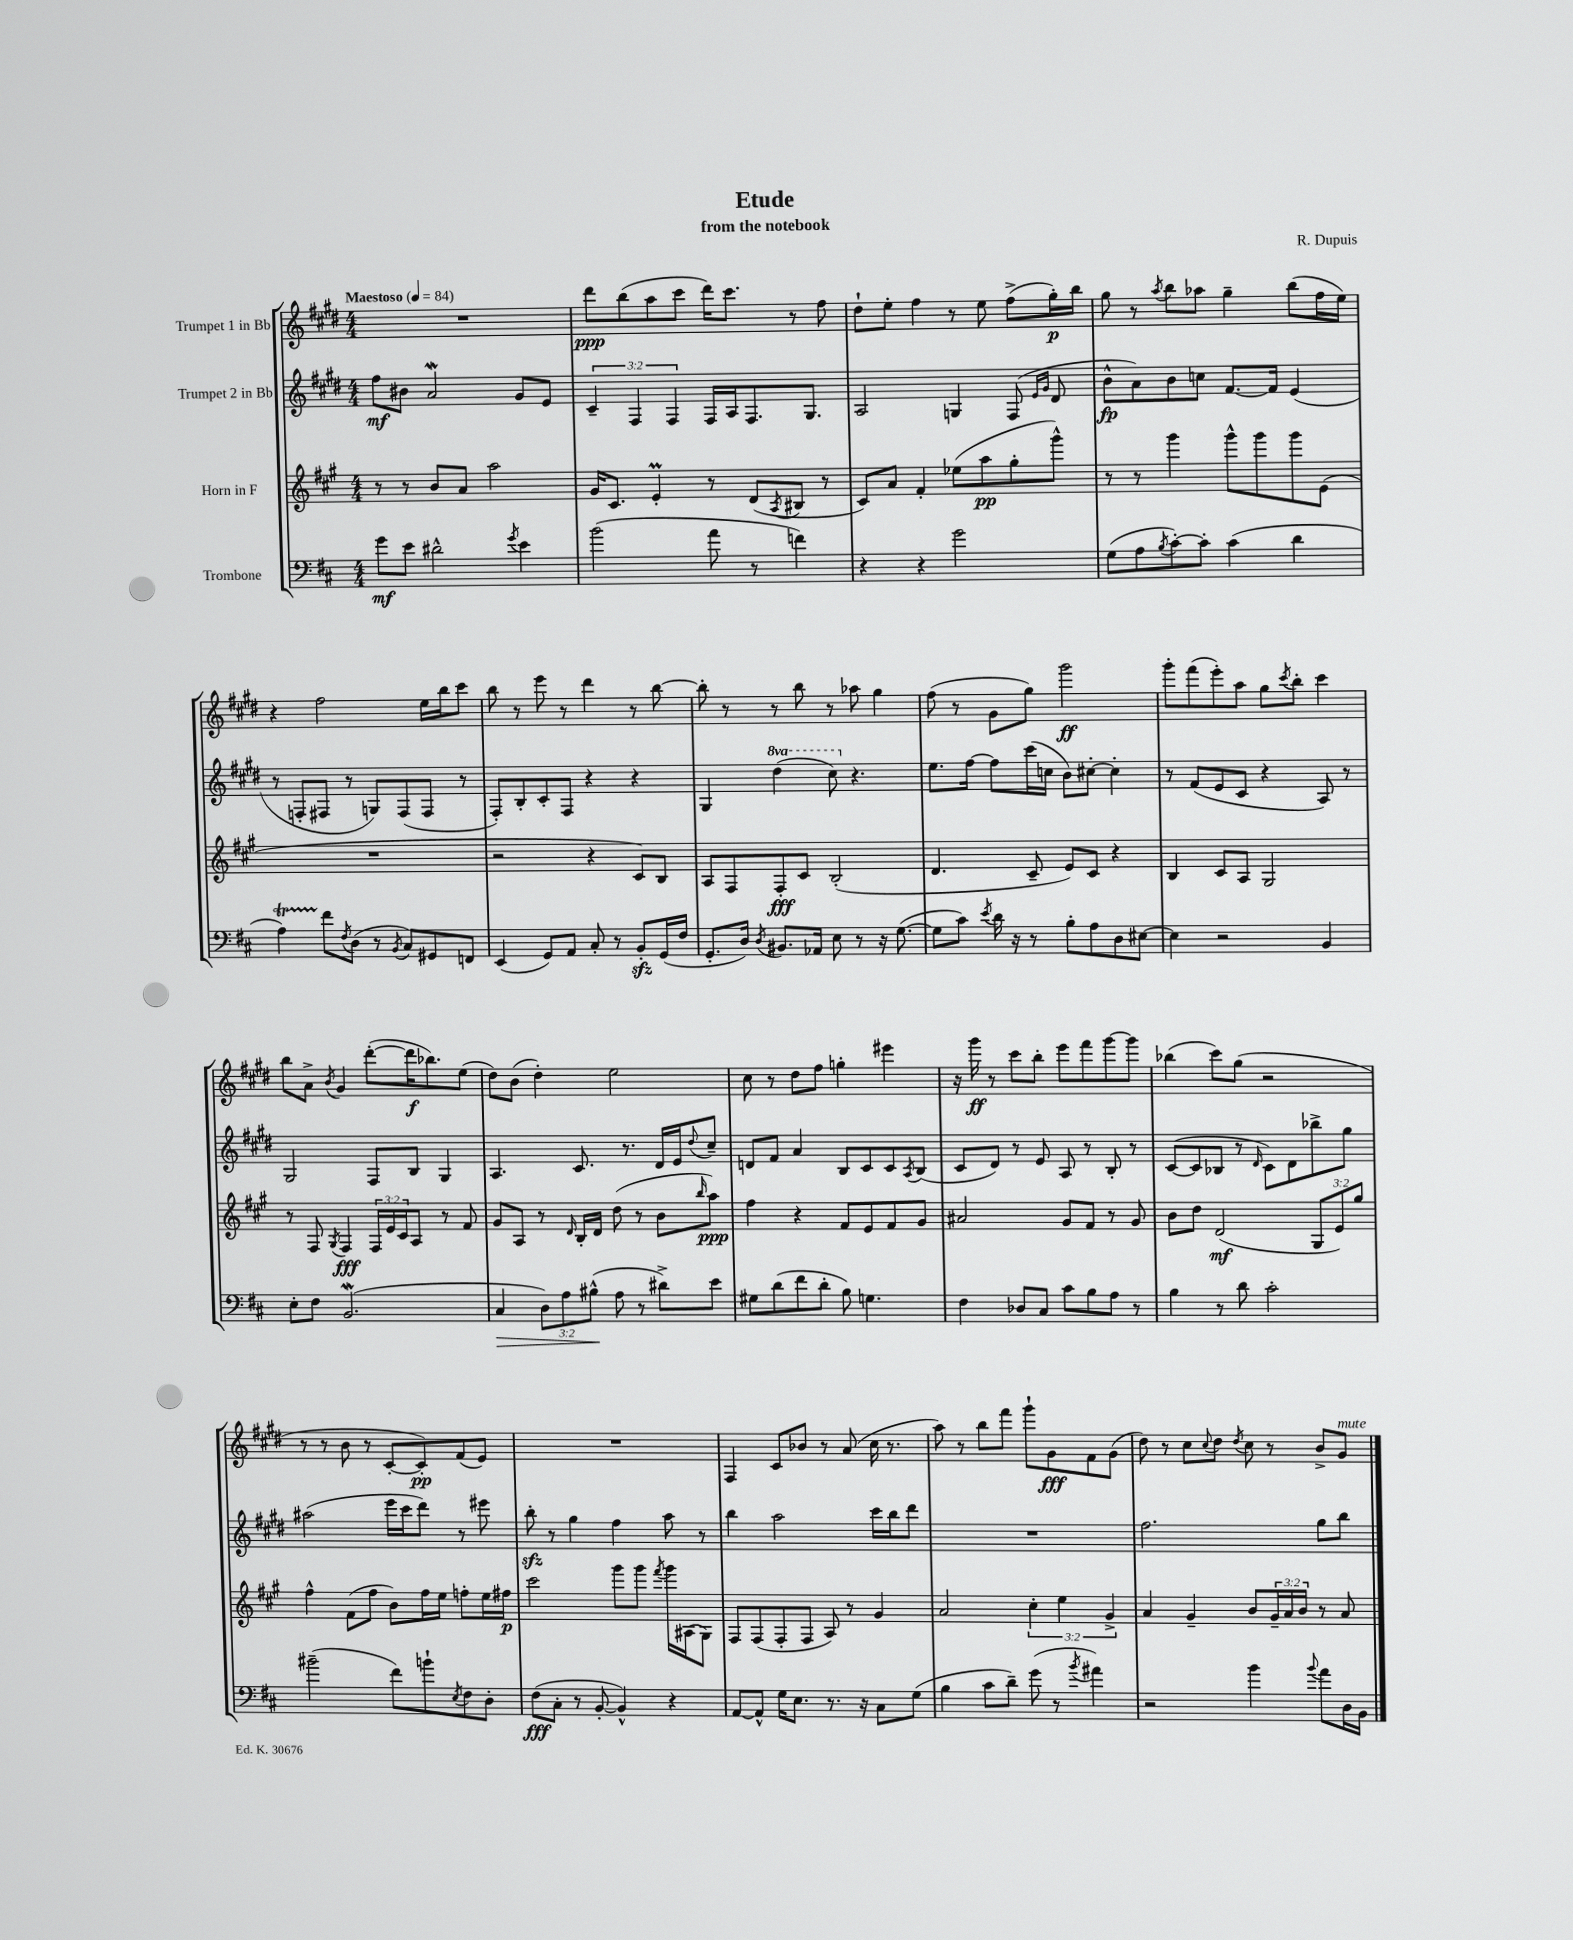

**kern	**kern	**kern	**kern
*staff4	*staff3	*staff2	*staff1
*clefF4	*clefG2	*clefG2	*clefG2
*k[f#c#]	*k[f#c#g#]	*k[f#c#g#d#]	*k[f#c#g#d#]
*M4/4	*M4/4	*M4/4	*M4/4
*MM84	*MM84	*MM84	*MM84
8g	8r	8ff#	1r
8e	8r	8b#	.
2d#^^	8b	2a	.
.	8a	.	.
.	2aa	.	.
8qg	.	.	.
4e	.	8g#	.
.	.	8e	.
=	=	=	=
(2b	16g#	6c#~	8ddd#
.	8.c#	.	.
.	.	.	(8bb
.	.	6F#	.
.	4e'	.	8aa
.	.	6F#	.
.	.	.	8ccc#
8a	8r	16F#	16ddd#)
.	.	16A	8.ccc#
8r	(8d	8.F#	.
.	8qA	.	.
4f)	8B#	.	8r
.	.	8.G#	.
.	8r	.	8ff#
=	=	=	=
4r	8c#)	2A	8dd#`
.	8a	.	8ee'
4r	4f#'	.	4ff#
2g	(8ee-	4G	8r
.	8aa	.	8ee
.	8gg#'	(8F#	(8ff#^
.	.	16qqe	.
.	.	16qqg#	.
.	8ggg#^^)	8d#	16gg#')
.	.	.	16bb
=	=	=	=
(8G	8r	8b^^	8gg#
8A	8r	8a)	8r
8qB	.	.	8qaa
[8c#')	4ggg#	8b	8bb
8c#']	.	8cc	8aa-
(4c#	8ggg#^^	[8.f#	4gg#~
.	8ggg#	.	.
.	.	16f#]	.
4d	8ggg#	(4e	(8bb
.	(8e	.	16ff#
.	.	.	16ee)
=	=	=	=
4A)	1r	8r	4r
.	.	8F'	.
8f#	.	8F#	2ff#
8qF#	.	.	.
(8D	.	8r	.
8r	.	8G)	.
8qBB	.	.	.
8C#)	.	(8F#	.
8GG#	.	8F#	16ee
.	.	.	16bb
8FF	.	8r	8ccc#
=	=	=	=
(4EE	2r	8F#')	8bb
.	.	8B'	8r
8GG)	.	8c#'	8eee
8AA	.	8F#	8r
8C#'	4r	4r	4ddd#
8r	.	.	.
8BB'	8c#)	4r	8r
(16GG	8B	.	[8bb
16F#	.	.	.
=	=	=	=
8.GG'	8A	4G#	8bb']
.	8F#	.	8r
16D)	.	.	.
8qD	.	.	.
8.BB#	8F#'	(4ddd#	8r
.	8c#	.	8bb
16AA-	.	.	.
8E	(2B'	8ccc#)	8r
8r	.	4.r	8aa-
16r	.	.	4gg#
([8.G	.	.	.
=	=	=	=
8G]	4.d	8.ee	(8ff#
8c#)	.	.	8r
.	.	[16ff#	.
8qe	.	.	.
16d	.	8ff#]	8g#
16r	.	.	.
8r	8c#~	(16ccc#	8gg#)
.	.	16cc	.
8B'	8e)	8b)	2ggg#
8A	8c#	[8cc#'	.
8D	4r	4cc#']	.
[8E#	.	.	.
=	=	=	=
4E#]	4B	8r	8ggg#'
.	.	(8f#	(8fff#
2r	8c#	8e	8eee')
.	8A	8c#	8aa
.	2G#	4r	8gg#
.	.	.	8qccc#
.	.	.	8bb'
4BB	.	8A)	4ccc#
.	.	8r	.
=	=	=	=
8E'	8r	2G#	8bb
8F#	8F#	.	8a^
.	8qG#	.	8qb
(2.BB	4F#	.	4g#
.	24F#	8F#	([8ddd#'
.	24e	.	.
.	24c#	.	.
.	8A	8B	16ddd#]
.	.	.	8.bb-)
.	8r	4G#	.
.	8f#	.	(8ee
=	=	=	=
4C#	8g#	4.A	8dd#)
.	8A	.	(8b
12D)	8r	.	4dd#')
12A	.	.	.
.	16qqd	.	.
.	16B'	8.c#	.
(12B#^^	.	.	.
.	16d	.	.
8A	(8dd	.	2ee
.	.	8.r	.
8r	8r	.	.
8d#^)	8b	16d#	.
.	.	16e	.
.	16qqbb	8qqdd#	.
8e	8aa)	8cc#~	.
=	=	=	=
8G#	4ff#	8d	8cc#
(8d	.	8f#	8r
8f#	4r	4a	8dd#
8d'	.	.	8ff#
8B)	8f#	8B	4gg'
4.G	8e	8c#	.
.	8f#	8c#	4eee#
.	.	8qA	.
.	8g#	(8B	.
=	=	=	=
4F#	2a#	8c#	16r
.	.	.	16ggg#
.	.	8d#)	8r
8D-	.	8r	8ccc#
8C#	.	8e	8bb'
8c#	8g#	8A	8eee
8B	8f#	8r	8fff#
8A	8r	8B'	[8ggg#
8r	8g#	8r	8ggg#]
=	=	=	=
4B	8b	([8c#	(4bb-
.	8dd	8c#]	.
8r	(2d	8B-	8ccc#)
8d	.	8r	(8gg#
.	.	16qqd#	.
2c#'	.	8c#)	2r
.	.	8d#	.
.	12G#	8bb-^	.
.	12e)	.	.
.	.	8gg#	.
.	12gg#	.	.
=	=	=	=
(2b#~	4ff#^^	(2aa#	8r
.	.	.	8r
.	(8f#	.	8b
.	8ff#	.	8r
8f#)	8b)	16eee	[8c#'
.	.	16ccc#	.
8b`	16ff#	8ddd#)	8c#'])
.	16ee	.	.
8qE	.	.	.
8F#	8ff'	8r	(8f#
8D'	16ee	8eee#	8e)
.	16ff#	.	.
=	=	=	=
(8F#	2ccc#	8bb'	1r
8C#'	.	8r	.
8r	.	4gg#	.
[8BB'	.	.	.
4BB^^])	8ggg#	4ff#	.
.	8ggg#	.	.
.	8qfff#	.	.
4r	16ggg#	8aa	.
.	(16A#	.	.
.	8G#)	8r	.
=	=	=	=
[8AA	8F#	4bb	4F#
8AA^^]	(8F#	.	.
16G	8F#'	2aa	8c#
8.E	.	.	.
.	8F#	.	8b-
8.r	8A)	.	8r
.	8r	.	(8a
16r	.	.	.
8C#	4g#	16ccc#	16cc#
.	.	16bb	8.r
(8G	.	8ddd#	.
=	=	=	=
4B	2a	1r	8aa)
.	.	.	8r
8c#	.	.	8bb
8d~)	.	.	8fff#
(8g	6cc#'	.	8ggg#`
8r	.	.	8g#
.	6ee	.	.
8qb	.	.	.
4a#)	.	.	8f#
.	6g#^	.	.
.	.	.	(8g#
=	=	=	=
2r	4a	2.ff#	8dd#)
.	.	.	8r
.	4g#~	.	8cc#
.	.	.	8qqcc#
.	.	.	8dd#
.	.	.	8qdd#
4b	8b	.	8cc#
.	24g#~	.	8r
.	24a	.	.
.	24b	.	.
8qqb	.	.	.
8a	8r	8gg#	8b^
16D	8a	8bb	8g#
16BB	.	.	.
==	==	==	==
*-	*-	*-	*-
